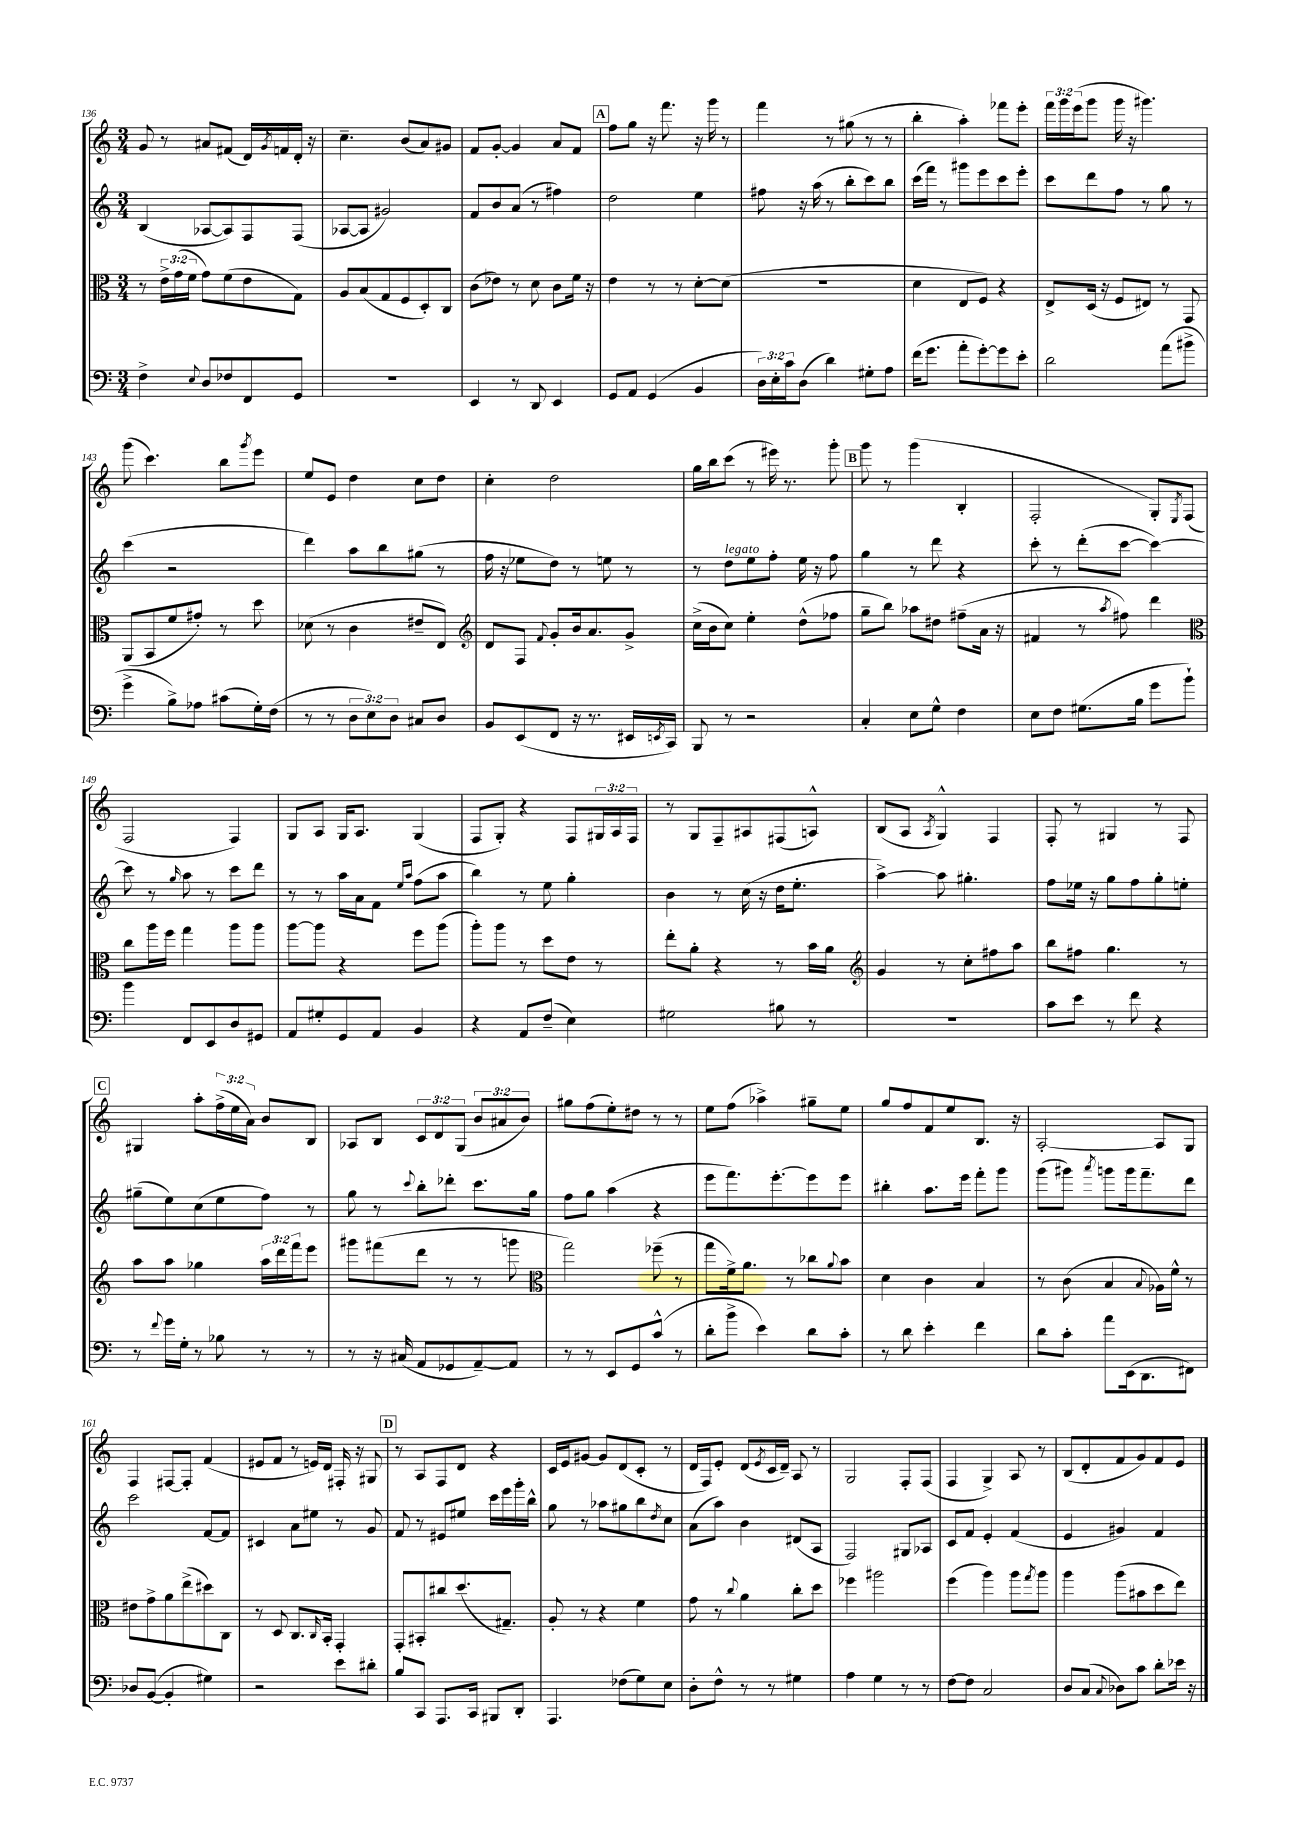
<<
\new StaffGroup <<
\new Staff = "s0" {
    \clef treble \key c \major \numericTimeSignature \time 3/4 \override Staff.TupletNumber.text = #tuplet-number::calc-fraction-text
    g'8 r8 ais'8 fis'8( d'16) \acciaccatura { g'8 } f'16 d'16-. r16 |
    c''4.-- b'8( a'8) gis'8 |
    f'8 g'8~-. g'4 a'8 f'8 |
    \mark \markup { \box "A" } f''8 g''8 r16 f'''8. r16 g'''16 r8 |
    f'''4 r8 gis''8( r8 r8 |
    b''4-. a''4-.) fes'''8 e'''8-. |
    \tuplet 3/2 { f'''16 g'''16 e'''16( } g'''8 g'''16 r16 gis'''4.) |
    g'''8( c'''4.) b''8 \acciaccatura { g'''8 } e'''8 |
    e''8 e'8 d''4 c''8 d''8 |
    c''4-. d''2 |
    g''16 b''16 c'''8( r8 eis'''16) r8. g'''8-. |
    \mark \markup { \box "B" } g'''8 r8 g'''4( b4-. |
    f2-. g8-.) \acciaccatura { e8 } f8( |
    f2 f4) |
    g8 a8 g16 a8. g4( |
    f8 g8-.) r4 f8 \tuplet 3/2 { gis16 a16 f16 } |
    r8 g8 f8-- ais8 fis8( a8-^) |
    b8( a8 \acciaccatura { a8 } g4-^) f4 |
    f8-. r8 gis4 r8 f8 |
    \mark \markup { \box "C" } gis4 a''8-. \tuplet 3/2 { f''16->( e''16 a'16) } b'8 b8 |
    aes8 b8 \tuplet 3/2 { c'8 d'8 g8( } \tuplet 3/2 { b'8 ais'8 b'8) } |
    gis''8 f''8( e''8-.) dis''8 r8 r8 |
    e''8 f''8( aes''4->) gis''8-- e''8 |
    g''8 f''8 f'8 e''8 b8. r16 |
    a2~-. a8 g8 |
    f4 fis8~ fis8-. f'4( |
    eis'8 f'8 r8 e'16) d'16 fis16-. r16 gis8 |
    \mark \markup { \box "D" } r8 a8 f8 d'8 r4 |
    c'16 e'16 gis'8~ gis'8 d'8( c'8-. r8 |
    d'16 f16) e'8-. d'8( \acciaccatura { e'8 } c'16 d'16--) a8 r8 |
    g2 f8-. f8( |
    f4 g4->) a8 r8 |
    b8( d'8-. f'8 g'8) f'8 e'8 \bar "|." |
}
\new Staff = "s1" {
    \clef treble \key c \major \numericTimeSignature \time 3/4
    b4( aes8~ aes8) f8 f8( |
    aes8~ aes8 gis'2) |
    f'8 b'8 a'8( r8 fis''4) |
    \mark \markup { \box "A" } d''2 e''4 |
    fis''8 r16 a''16( r8 b''8-. c'''8) b''8 |
    c'''16( f'''16) r8 gis'''8 e'''8 c'''8 e'''8-. |
    c'''8 d'''8 f''8 r8 g''8 r8 |
    c'''4( r2 |
    d'''4) a''8 b''8 gis''8( r8 |
    f''16 r16 ees''8 d''8) r8 e''8 r8 |
    r8 d''8^\markup { \italic "legato" } e''8 f''8-. e''16 r16 f''8 |
    \mark \markup { \box "B" } g''4 r8 d'''8 r4 |
    c'''8-. r8 d'''8-.( c'''8~ c'''4~) |
    c'''8 r8 \grace { g''16 } a''8 r8 c'''8 d'''8 |
    r8 r8 a''16 a'16 f'8 \grace { e''16 a''16 } f''8( a''8 |
    b''4) r8 e''8 g''4-. |
    b'4 r8 c''16( r16 d''16 e''8.-. |
    a''4~->) a''8 gis''4.-. |
    f''8 ees''16 r16 g''8 f''8 g''8-. e''8-. |
    \mark \markup { \box "C" } gis''8--( e''8) c''8( e''8 f''8) r8 |
    g''8 r8 \appoggiatura { c'''8 } b''8-. des'''8-. c'''8. g''16 |
    f''8 g''8 a''4( r4 |
    e'''8 f'''8.) e'''8.~-. e'''8 e'''8 |
    bis''4-. a''8. e'''16 f'''8-. g'''8 |
    g'''8( gis'''8) \acciaccatura { a'''8 } g'''8 g'''16 f'''8.-- d'''8 |
    c'''2 f'8~ f'8 |
    cis'4 a'8 eis''8 r8 g'8 |
    \mark \markup { \box "D" } f'8 r8 eis'8 eis''8 c'''16 e'''16 g'''16-. b''16-^ |
    g''8 r8 aes''8 gis''8 b''8 \acciaccatura { d''8 } c''8 |
    a'8( a''8) b'4 dis'8( a8 |
    f2) gis8 aes8 |
    c'8 f'8 e'4-. f'4( |
    e'4 gis'4) f'4 \bar "|." |
}
\new Staff = "s2" {
    \clef alto \key c \major \numericTimeSignature \time 3/4 \override Staff.TupletNumber.text = #tuplet-number::calc-fraction-text
    r8 \tuplet 3/2 { e'16-> g'16( f'16 } g'8) f'8( e'8 g8) |
    a8 b8( g8 f8 d8-.) c8 |
    c'8( ees'8) r8 d'8 c'8 f'16 r16 |
    \mark \markup { \box "A" } e'4 r8 r8 d'8~-. d'8( |
    R2. |
    d'4 e8 f8) r4 |
    e8-> d16( r16 f8 eis8) r8 g,8 |
    a,8( b,8 f'8 gis'8-.) r8 d''8 |
    des'8( r8 c'4 eis'8-- e8) |
    \clef treble d'8 f8 \appoggiatura { f'8 } g'8-. b'16 a'8. g'8-> |
    c''16->( b'16 c''8) e''4-. d''8-^( fes''8 |
    \mark \markup { \box "B" } g''8-- b''8) aes''8 dis''8 fis''8--( a'16 r16 |
    fis'4 r8 \acciaccatura { a''8 } fis''8) d'''4 |
    \clef alto c''8 a''16 f''16 g''4 a''8 a''8 |
    a''8~ a''8 r4 f''8 a''8( |
    a''8-.) a''8 r8 d''8 e'8 r8 |
    e''8-. a'8-. r4 r8 b'16 a'16 |
    \clef treble g'4 r8 c''8-. fis''8 a''8 |
    b''8 fis''8 g''4. r8 |
    \mark \markup { \box "C" } a''8 a''8 ges''4 \tuplet 3/2 { a''16 d'''16 f'''16 } e'''8 |
    gis'''8 fis'''8( d'''8 r8 r8 g'''8 |
    \clef alto g''2) fes''8--( r8 |
    g''8 f'16->) a'8. r8 ces''8 \appoggiatura { a'8 } b'8 |
    d'4 c'4 b4 |
    r8 c'8( b4 \appoggiatura { b8 } aes16) f'16-^ r8 |
    eis'8 g'8-> a'8 e''8->( dis''8) c8 |
    r8 d8 c8. \grace { c16 } b,16-. g,4-. |
    \mark \markup { \box "D" } g,8-. bis,8-. cis''8 d''8.( gis8.--) |
    a8-. r8 r4 f'4 |
    g'8 r8 \appoggiatura { c''8 } a'4 c''8-. d''8 |
    fes''4 ais''2 |
    f''4( a''4) a''8 \acciaccatura { g''8 } a''8 |
    a''4 a''8( bis'8 d''8 e''8) \bar "|." |
}
\new Staff = "s3" {
    \clef bass \key c \major \numericTimeSignature \time 3/4 \override Staff.TupletNumber.text = #tuplet-number::calc-fraction-text
    f4-> \appoggiatura { e8 } d8 fes8 f,8 g,8 |
    R2. |
    e,4 r8 d,8 e,4 |
    \mark \markup { \box "A" } g,8 a,8 g,4( b,4 |
    \tuplet 3/2 { d16) e16-. c'16 } d8( d'4) gis8-. a8 |
    f'16( g'8. a'8-. g'8~-.) g'8 e'8-. |
    d'2 a'8( bis'8-> |
    g'4-> b8->) aes8 cis'8( g16-.) f16( |
    r8 r8 \tuplet 3/2 { d8 e8) d8 } cis8 d8 |
    b,8 e,8( f,8 r16 r8. eis,16 \acciaccatura { e,8 } c,16) |
    b,,8 r8 r2 |
    \mark \markup { \box "B" } c4-. e8 g8-^ f4 |
    e8 f8 gis8.( b16 g'8 b'8-!) |
    b'4 f,8 e,8 d8 gis,8 |
    a,8 gis8-. g,8 a,8 b,4 |
    r4 a,8 f8--( e4) |
    gis2 bis8 r8 |
    R2. |
    c'8 e'8 r8 f'8 r4 |
    \mark \markup { \box "C" } r8 \appoggiatura { f'8 } g'16 g16-. r8 bes8 r8 r8 |
    r8 r16 cis16( a,8 ges,8 a,8~--) a,8 |
    r8 r8 e,8 g,8 c'8-^( r8 |
    d'8-. b'8-> e'4) d'8 c'8-. |
    r8 d'8 e'4-. f'4 |
    d'8 c'8-. a'8 e,16( d,8. fis,8) |
    des8 b,8~( b,4-. gis4) |
    r2 e'8 dis'8-. |
    \mark \markup { \box "D" } b8 c,8 a,,8. c,16 bis,,8 d,8-. |
    a,,4. fes8( g8) e8 |
    d8-. f8-^ r8 r8 gis4 |
    a4 g4 r8 r8 |
    f8~ f8 c2 |
    d8 c8( \appoggiatura { c8 } des8) c'8 d'8-. ees'16 r16 \bar "|." |
}
>>
>>
\layout { \context { \Score currentBarNumber = #136 } }
